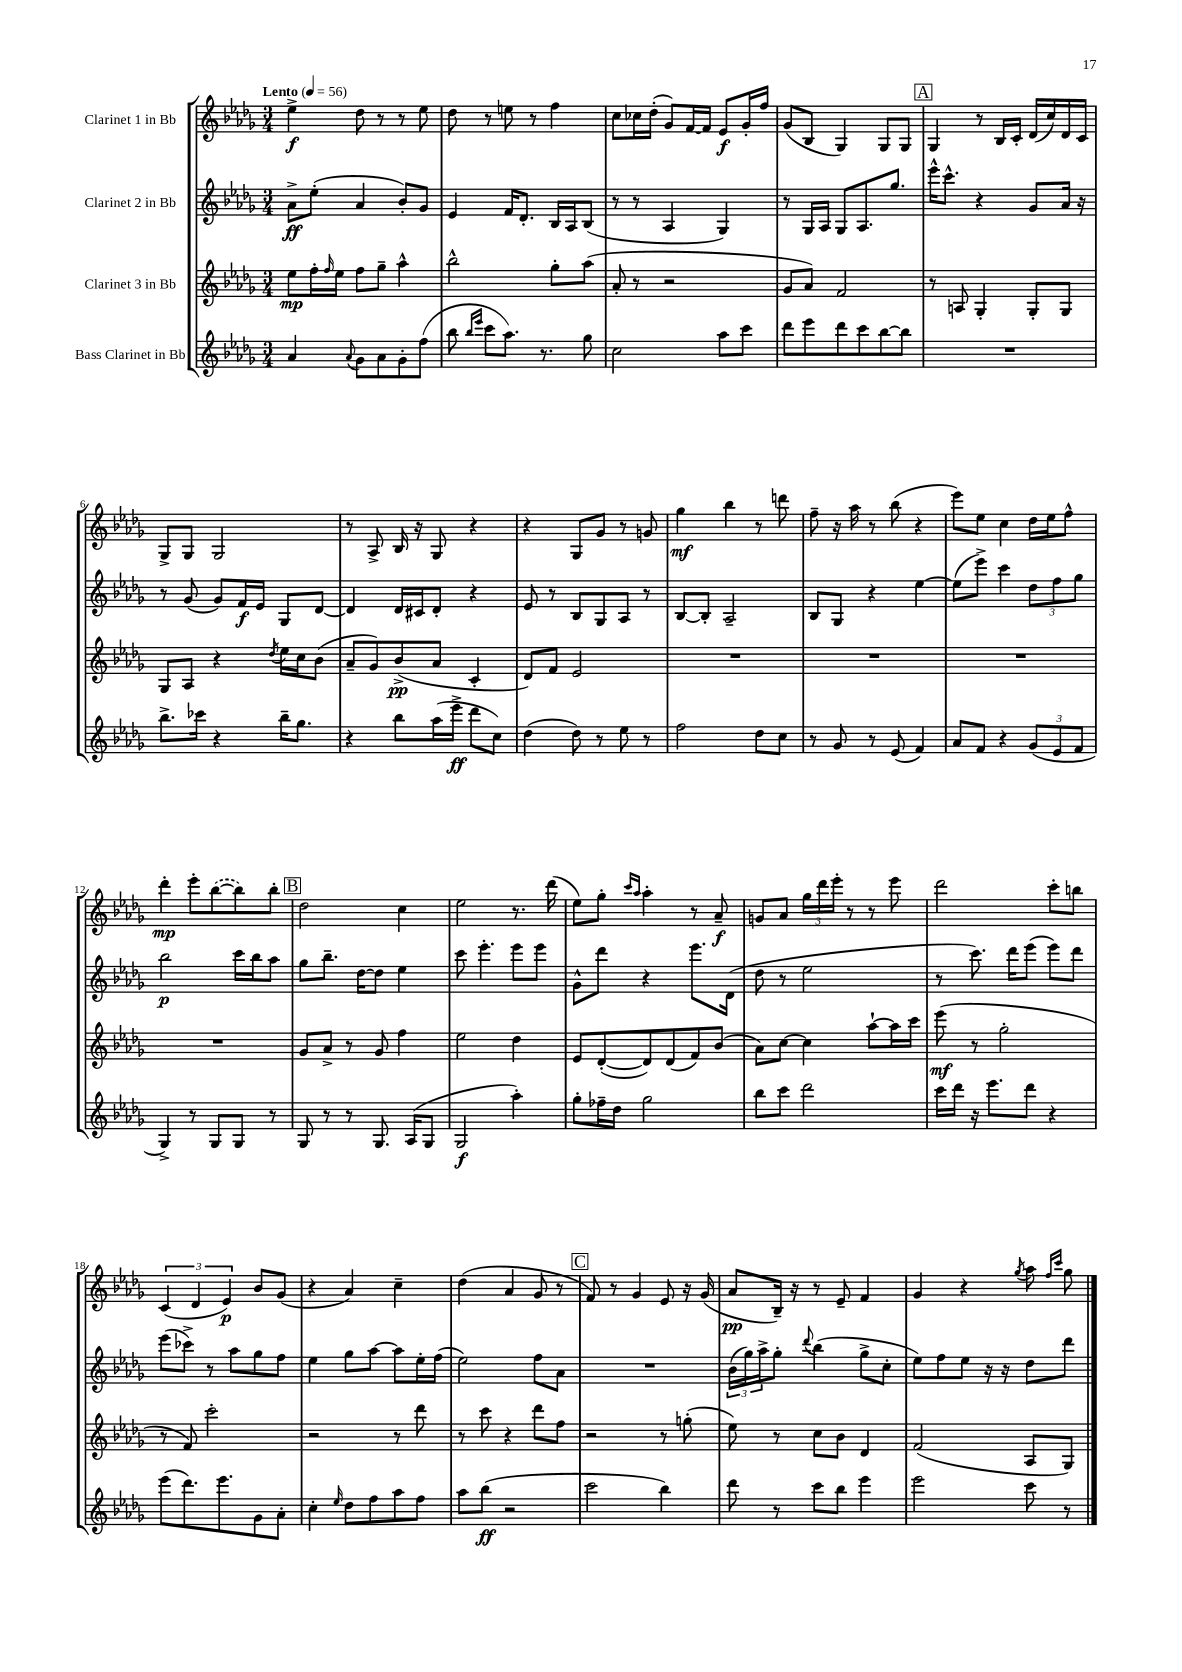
<<
\new StaffGroup <<
\new Staff = "s0" \with { instrumentName = "Clarinet 1 in Bb" } {
    \clef treble \key des \major \numericTimeSignature \time 3/4 \tempo "Lento" 4 = 56
    ees''4->\f des''8 r8 r8 ees''8 |
    des''8 r8 e''8 r8 f''4 |
    c''8 ces''16 des''16-.( ges'8) f'16~ f'16 ees'8\f ges'16-. f''16 |
    ges'8( bes8 ges4) ges8 ges8 |
    \mark \markup { \box "A" } ges4 r8 bes16 c'16-. des'16( c''16) des'16 c'16 |
    ges8-> ges8 ges2 |
    r8 aes8-> bes16 r16 ges8 r4 |
    r4 ges8 ges'8 r8 g'8 |
    ges''4\mf bes''4 r8 d'''8 |
    f''8-- r16 aes''16 r8 bes''8( r4 |
    ees'''8) ees''8 c''4 des''16 ees''16 f''8-^ |
    des'''4-.\mp ees'''8-. \once \slurDashed bes''8~( bes''8) bes''8-. |
    \mark \markup { \box "B" } des''2 c''4 |
    ees''2 r8. des'''16( |
    ees''8) ges''8-. \grace { c'''16 aes''16 } aes''4-. r8 aes'8--\f |
    g'8 aes'8 \tuplet 3/2 { ges''16 des'''16 ees'''16-. } r8 r8 ees'''8 |
    des'''2 c'''8-. b''8 |
    \tuplet 3/2 { c'4( des'4 ees'4\p) } bes'8 ges'8( |
    r4 aes'4) c''4-- |
    des''4( aes'4 ges'8 r8 |
    \mark \markup { \box "C" } f'8) r8 ges'4 ees'8 r16 ges'16( |
    aes'8\pp bes16--) r16 r8 ees'8-- f'4 |
    ges'4 r4 \acciaccatura { ges''8 } aes''8 \grace { f''16 c'''16 } ges''8 \bar "|." |
}
\new Staff = "s1" \with { instrumentName = "Clarinet 2 in Bb" } {
    \clef treble \key des \major \numericTimeSignature \time 3/4
    aes'8->\ff ees''8-.( aes'4 bes'8-.) ges'8 |
    ees'4 f'16 des'8.-. bes16 aes16 bes8( |
    r8 r8 aes4 ges4) |
    r8 ges16 aes16 ges8 aes8. ges''8. |
    \mark \markup { \box "A" } ees'''16-^ c'''8.-^ r4 ges'8 aes'16 r16 |
    r8 ges'8( ges'8) f'16\f ees'16 ges8 des'8~ |
    des'4 des'16 cis'16 des'8-. r4 |
    ees'8 r8 bes8 ges8 aes8 r8 |
    bes8~ bes8-. aes2-- |
    bes8 ges8 r4 ees''4~ |
    ees''8( ees'''8->) c'''4 \tuplet 3/2 { des''8 f''8 ges''8 } |
    bes''2\p c'''16 bes''16 aes''8 |
    \mark \markup { \box "B" } ges''8 bes''8.-- des''16~ des''8 ees''4 |
    c'''8 ees'''4.-. ees'''8 ees'''8 |
    ges'8-^ des'''8 r4 ees'''8. des'16( |
    des''8 r8 ees''2 |
    r8 c'''8.) des'''16 ees'''8( ees'''8) des'''8 |
    ees'''8( ces'''8->) r8 aes''8 ges''8 f''8 |
    ees''4 ges''8 aes''8~ aes''8 ees''16-. f''16( |
    ees''2) f''8 aes'8 |
    \mark \markup { \box "C" } R2. |
    \tuplet 3/2 { bes'16( ges''16) aes''16-> } ges''8-. \appoggiatura { des'''8 } bes''4( ges''8-> c''8-. |
    ees''8) f''8 ees''8 r16 r16 des''8 des'''8 \bar "|." |
}
\new Staff = "s2" \with { instrumentName = "Clarinet 3 in Bb" } {
    \clef treble \key des \major \numericTimeSignature \time 3/4
    ees''8\mp f''16-. \grace { f''16 } ees''16 f''8 ges''8-- aes''4-^ |
    bes''2-^ ges''8-. aes''8( |
    aes'8-. r8 r2 |
    ges'8 aes'8) f'2 |
    \mark \markup { \box "A" } r8 a8 ges4-. ges8-. ges8 |
    ges8 aes8 r4 \acciaccatura { des''8 } ees''16 c''16 bes'8( |
    aes'8-- ges'8) bes'8->\pp( aes'8 c'4-. |
    des'8) f'8 ees'2 |
    R2. |
    R2. |
    R2. |
    R2. |
    \mark \markup { \box "B" } ges'8 aes'8-> r8 ges'8 f''4 |
    ees''2 des''4 |
    ees'8 des'8~-.( des'8) des'8( f'8) bes'8( |
    aes'8) c''8~ c''4 aes''8~-! aes''16 c'''16 |
    ees'''8\mf( r8 ges''2-. |
    r8 f'8) c'''2-. |
    r2 r8 des'''8 |
    r8 c'''8 r4 des'''8 f''8 |
    \mark \markup { \box "C" } r2 r8 g''8-.( |
    ees''8) r8 c''8 bes'8 des'4 |
    f'2( aes8 ges8) \bar "|." |
}
\new Staff = "s3" \with { instrumentName = "Bass Clarinet in Bb" } {
    \clef treble \key des \major \numericTimeSignature \time 3/4
    aes'4 \appoggiatura { aes'8 } ges'8 aes'8 ges'8-. f''8( |
    bes''8 \grace { bes''16 ees'''16 } c'''8 aes''8.) r8. ges''8 |
    c''2 aes''8 c'''8 |
    des'''8 ees'''8 des'''8 c'''8 bes''8~ bes''8 |
    \mark \markup { \box "A" } R2. |
    bes''8.-> ces'''16 r4 bes''16-- ges''8. |
    r4 bes''8 aes''16( ees'''16->\ff des'''8 c''8) |
    des''4( des''8) r8 ees''8 r8 |
    f''2 des''8 c''8 |
    r8 ges'8 r8 ees'8( f'4) |
    aes'8 f'8 r4 \tuplet 3/2 { ges'8( ees'8 f'8 } |
    ges4->) r8 ges8 ges8 r8 |
    \mark \markup { \box "B" } ges8 r8 r8 ges8. aes16( ges8 |
    ges2\f aes''4-.) |
    ges''8-. fes''16-- des''16 ges''2 |
    bes''8 c'''8 des'''2 |
    c'''16 des'''16 r16 ees'''8. des'''8 r4 |
    ees'''8( des'''8.) ees'''8. ges'8 aes'8-. |
    c''4-. \grace { ees''16 } des''8 f''8 aes''8 f''8 |
    aes''8 bes''8\ff( r2 |
    \mark \markup { \box "C" } c'''2 bes''4) |
    des'''8 r8 c'''8 bes''8 ees'''4 |
    ees'''2 c'''8 r8 \bar "|." |
}
>>
>>
